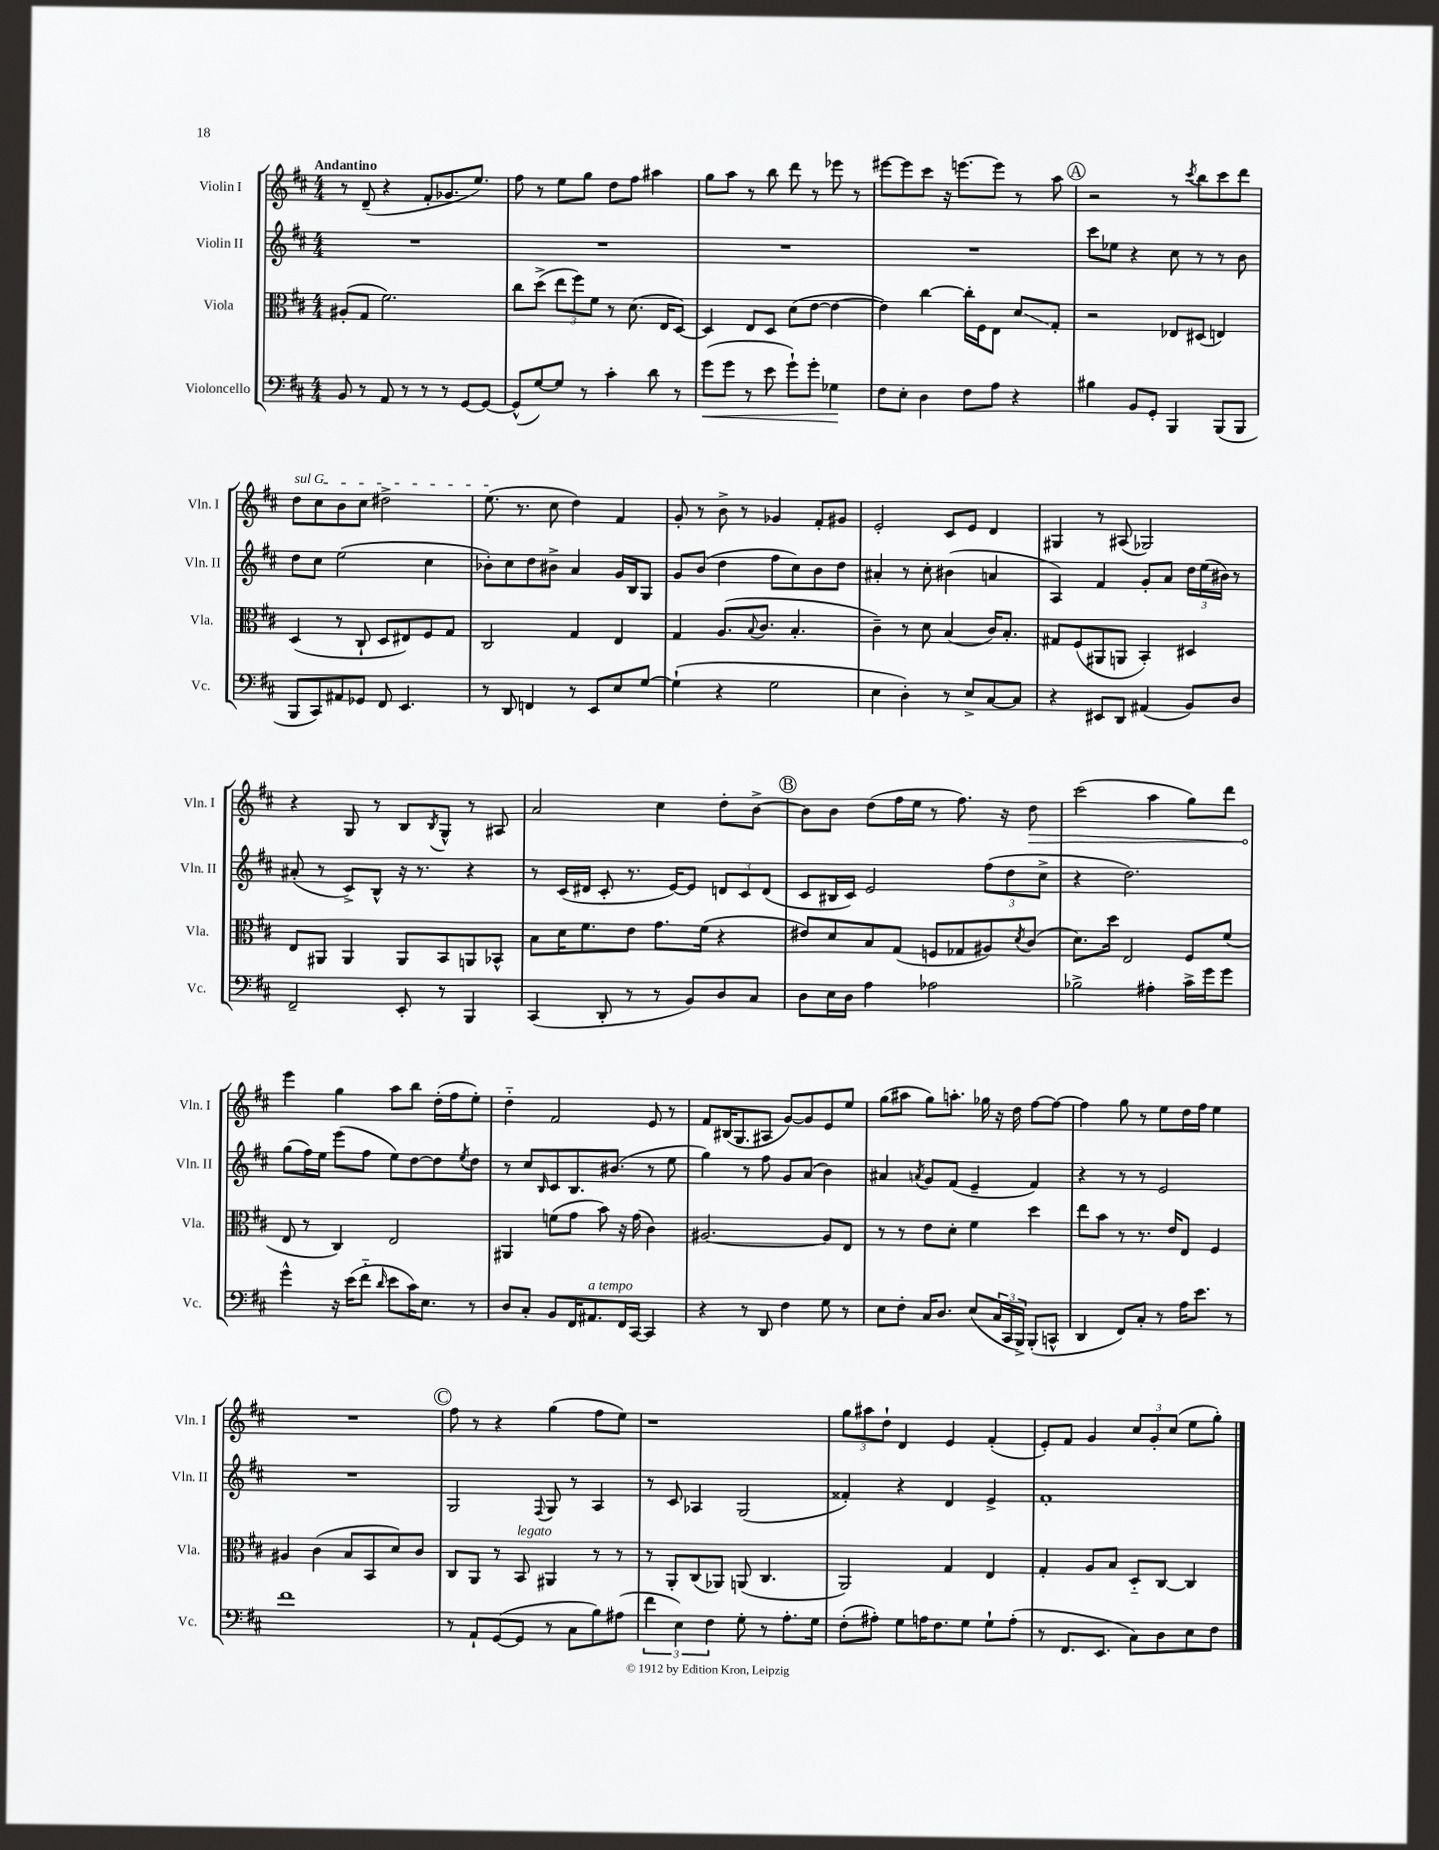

**kern	**kern	**kern	**kern
*staff4	*staff3	*staff2	*staff1
*clefF4	*clefC3	*clefG2	*clefG2
*k[f#c#]	*k[f#c#]	*k[f#c#]	*k[f#c#]
*M4/4	*M4/4	*M4/4	*M4/4
8BB/	(8A#'/L	1r	8r
8r	8G/J	.	(8d~/
8AA/	2.f#\)	.	4r
8r	.	.	.
8r	.	.	8f#'/L
8r	.	.	8.g-/
[8GG/L	.	.	.
.	.	.	8.ee/J)
8GG/_J	.	.	.
=	=	=	=
(8GG^^/]L	8cc#\L	1r	8ff#\
[8G/)	(8dd^\J	.	8r
8G/]J	12ee\L	.	8ee\L
.	12ff#\)	.	.
8r	.	.	8gg\J
.	12f#\J	.	.
4c#'\	8r	.	8dd\L
.	(8.d\	.	8ff#\J
8d\	.	.	4aa#\
.	16E/LK	.	.
8r	[8D/J)	.	.
=	=	=	=
(8g\L	4D/]	1r	8gg\L
8g\J	.	.	8aa\J
8r	8E/L	.	8r
8e\	8D/J	.	8bb\
8g`\L)	(8d\L	.	8ddd\
8g'\J	[8e\J	.	8r
4G-\	4e\_	.	8eee-\
.	.	.	8r
=	=	=	=
8F#\L	4e\])	1r	[8eee#\L
8E'\J	.	.	8eee#\]
4D\	[4cc#\	.	8ccc#\J
.	.	.	16r
.	.	.	[8.eee\L
8F#\L	16cc#'\]LL	.	.
.	16F#\J	.	.
8A\J	8E\J	.	8eee\]J
4r	8d/L	.	8r
.	8G'/J	.	8aa\
=	=	=	=
4B#\	2r	8ccc#\L	2r
.	.	8ee-\J	.
8BB/L	.	4r	.
8GG'/J	.	.	.
4BBB/	8E-/L	8cc#\	8r
.	.	.	8qccc#/
.	(8D#/J	8r	8bb\L
(8BBB/L	4E/)	8r	8ccc#\
8BBB/J	.	8b\	8ddd\J
=	=	=	=
8BBB/L	(4D/	8dd\L	8dd\L
8CC#/)	.	8cc#\J	8cc#\
8AA#/	8r	(2ee\	8b\
8GG-/J	8C#`/	.	8cc#\J
8FF#/	8D/L	.	2dd#^\
4.EE/	8E#/)	.	.
.	8F#/	4cc#\	.
.	8G/J	.	.
=	=	=	=
8r	2C#/	8b-'\L)	(8.ee\
8DD/	.	8cc#\	.
.	.	.	8.r
4FF/	.	8dd\	.
.	.	8b#^\J	8cc#\
8r	4G/	4a/	4dd\)
8EE/L	.	.	.
8E/	4E/	16g/LL	4f#/
.	.	16B/J	.
[8G/J	.	8G/J	.
=	=	=	=
(4G`\]	4G/	8g/L	8g'/
.	.	(8b/J	8r
4r	(8.A/L	4dd\	8b^\
.	.	.	8r
.	8qqB/	.	.
.	8.c#/J	.	.
2G\	.	8ff#\L	4g-/
.	4.B'/	8cc#\)	.
.	.	8b\	8f#'/L
.	.	8dd\J	8g#/J
=	=	=	=
4E\	4c#~\)	4a#'/	2e'/
4D'\)	8r	8r	.
.	8d\	8cc#'\	.
8r	(4B/	(4b#\	8c#/L
8E^/L	.	.	8e/J
[8C#/	16c#/LK)	4a/	4d/
.	8.B'/J	.	.
8C#/]J	.	.	.
=	=	=	=
4r	8G#/L	4A/)	4G#/
.	(8F#/	.	.
8EE#/L	8AA#/	4f#/	8r
8DD/J	8AA/J	.	(8A#/
(4AA#/	4BB'/)	8g'/L	2G-/)
.	.	8a/J	.
8BB/L)	4D#/	24dd\LL	.
.	.	(24ee\	.
.	.	24b#\JJ)	.
8D/J	.	8r	.
=	=	=	=
2FF#~/	8E/L	(8a#'/	4r
.	8AA#/J	8r	.
.	4AA#/	8c#^/L)	8G/
.	.	8B^^/J	8r
8EE'/	8AA#/L	16r	8B/L
.	.	8.r	.
.	.	.	8qB/
8r	8BB/	.	8G^^/J
4BBB/	8AA/	4r	8r
.	8BB-^^/J	.	8A#/
=	=	=	=
(4CC#/	8B\L	8r	2a/
.	16d\K	(16c#/LL	.
.	8.f#\	16d#/JJ	.
8DD'/	.	8c#'/	.
8r	8e\J	8.r	.
8r	8.g\L	.	4cc#\
.	.	[16e/LK)	.
8BB/L)	.	8e/]J	.
.	(16f#\Jk	.	.
8D/	4r	12d/L	8dd'\L
.	.	12c#/	.
8C#/J	.	.	[8b^\J
.	.	(12d/J	.
=	=	=	=
8D\L	8e#/L)	8c#/L	8b\]L
16E\L	8d/	16B#/L	8b\J
16D\JJ	.	16c#/JJ)	.
4A\	8B/	2e/	(8dd\L
.	(8G/J	.	16ff#\L
.	.	.	16ee\JJ
2A-\	8F/L	.	8r
.	8G-/	.	8.ff#\)
.	8A#/)	(12ff#\L	.
.	.	.	16r
.	.	12dd\	.
.	8qd/	.	.
.	(8c#/J	.	8dd\
.	.	12cc#^\J	.
=	=	=	=
2B-^\	8.d\L)	4r	(2ccc#\
.	16dd\Jk	.	.
.	2E/	2.dd\)	.
4A#'\	.	.	4aa\
16c#^\LL	8F#/L	.	8gg\L)
16g\J	.	.	.
8g\J	(8f#/J	.	8ddd\J
=	=	=	=
4g^^\	8E/	(8gg\L	4eee\
.	8r	16ff#\L)	.
.	.	16ee\JJ	.
16r	4C#/)	(8eee\L	4gg\
(16e\LK	.	.	.
8f#'~\J	.	8ff#\J	.
16qqd/	.	.	.
8e\L	2E/	8ee\L)	8aa\L
16c#\K)	.	[8dd\	8bb\J
8.E\J	.	.	.
.	.	8dd\]	(16dd'\LL
.	.	.	16ff#\J
.	.	8qee/	.
8r	.	8dd\J	8ee'\J)
=	=	=	=
8D/L	4AA#/	8r	4dd'~\
8C#'/J	.	8cc#/L	.
.	.	16qqB/	.
8BB/L	(8f\L	8c#/	2f#/
16FF#/K	8g\J	8.B/	.
8.AA#/	.	.	.
.	8b\)	.	.
.	.	(8.b#/J	.
16FF#/L	16r	.	.
[16CC#/JJ	(16g\	.	.
4CC#/]	4c#\)	8r	8e/
.	.	8ee\	8r
=	=	=	=
4r	[2.A#/	4gg\)	8f#/L
.	.	.	(16B#/K
.	.	.	8.G/
8r	.	8r	.
8DD/	.	8ff#\	8A#/J
4F#\	.	8g/L	[8g/L)
.	.	(8a/J	8g/]
8G\	8A#/]L	4b\)	8e/
8r	8E/J	.	8ee/J
=	=	=	=
8E\L	8r	4a#/	(8gg\L
8F#'\J	8r	.	8aa#\J
.	.	8qa/	.
16C#/LK	8e\L	8g/L	8gg\L)
8.D/J	.	.	.
.	8d'\J	(8f#/J	8.aa'\J
(8E/L	4f#\	4e~/	.
.	.	.	16gg-\
24C#/L	.	.	16r
24CC#/	.	.	.
.	.	.	16dd\
24BBB^/JJ)	.	.	.
(8BBB'/L	4dd\	4f#/)	[8ff#\L
8CC^^/J	.	.	8ff#\_J
=	=	=	=
4DD/	8ee\L	4r	4ff#\]
.	8b\J	.	.
8FF#/L)	8r	8r	8gg\
8C#'/J	8.r	8r	8r
8r	.	2e/	8ee\L
.	16e/LK	.	.
16A\LK	8E/J	.	16dd\L
8.e\J	.	.	16ff#\JJ
.	4F#/	.	4ee\
8r	.	.	.
=	=	=	=
1f#	4A#/	1r	1r
.	(4c#\	.	.
.	8B/L	.	.
.	8BB/	.	.
.	8d/)	.	.
.	8c#/J	.	.
=	=	=	=
8r	8C#/L	2G/	8ff#\
8AA`/L	8AA/J	.	8r
([8GG/	8r	.	4r
8GG/]J	8BB/	.	.
.	.	8qqF#/	.
8r	4AA#/	8G/	(4gg\
8C#\L	.	8r	.
8B\)	8r	4A/	8ff#\L
(8A#\J	8r	.	8ee\J)
=	=	=	=
6f#\	8r	8r	1r
.	8AA'/L	8c#/	.
6E\)	.	.	.
.	(8C#/	4A-/	.
6F#\	.	.	.
.	8AA-/J)	.	.
8G'\	(8AA/	(2G/	.
8r	4.C#/	.	.
8.A'\L	.	.	.
16G\Jk	.	.	.
=	=	=	=
(8F#'\L	2AA/)	4f##'/)	12gg\L
.	.	.	12aa#\
8A#'\J)	.	.	.
.	.	.	12dd`\J
8G\L	.	4r	4d/
16A\K	.	.	.
8.F#\	.	.	.
.	4G/	4d/	4e/
8G\J	.	.	.
8G`\L	4E/	4e^/	(4f#'/
(8A'\J	.	.	.
=	=	=	=
8r	4G'/	1f#'	8e'/L)
8.FF#/L	.	.	8f#/J
.	8A/L	.	4g/
8.EE/J	.	.	.
.	8B/J	.	.
8C#\L)	8D'~/L	.	12cc#/L
.	.	.	12g'/
8D\	[8C#/J	.	.
.	.	.	(12cc#/J
8E\	4C#/]	.	8ee\L
8F#\J	.	.	8gg'\J)
==	==	==	==
*-	*-	*-	*-
